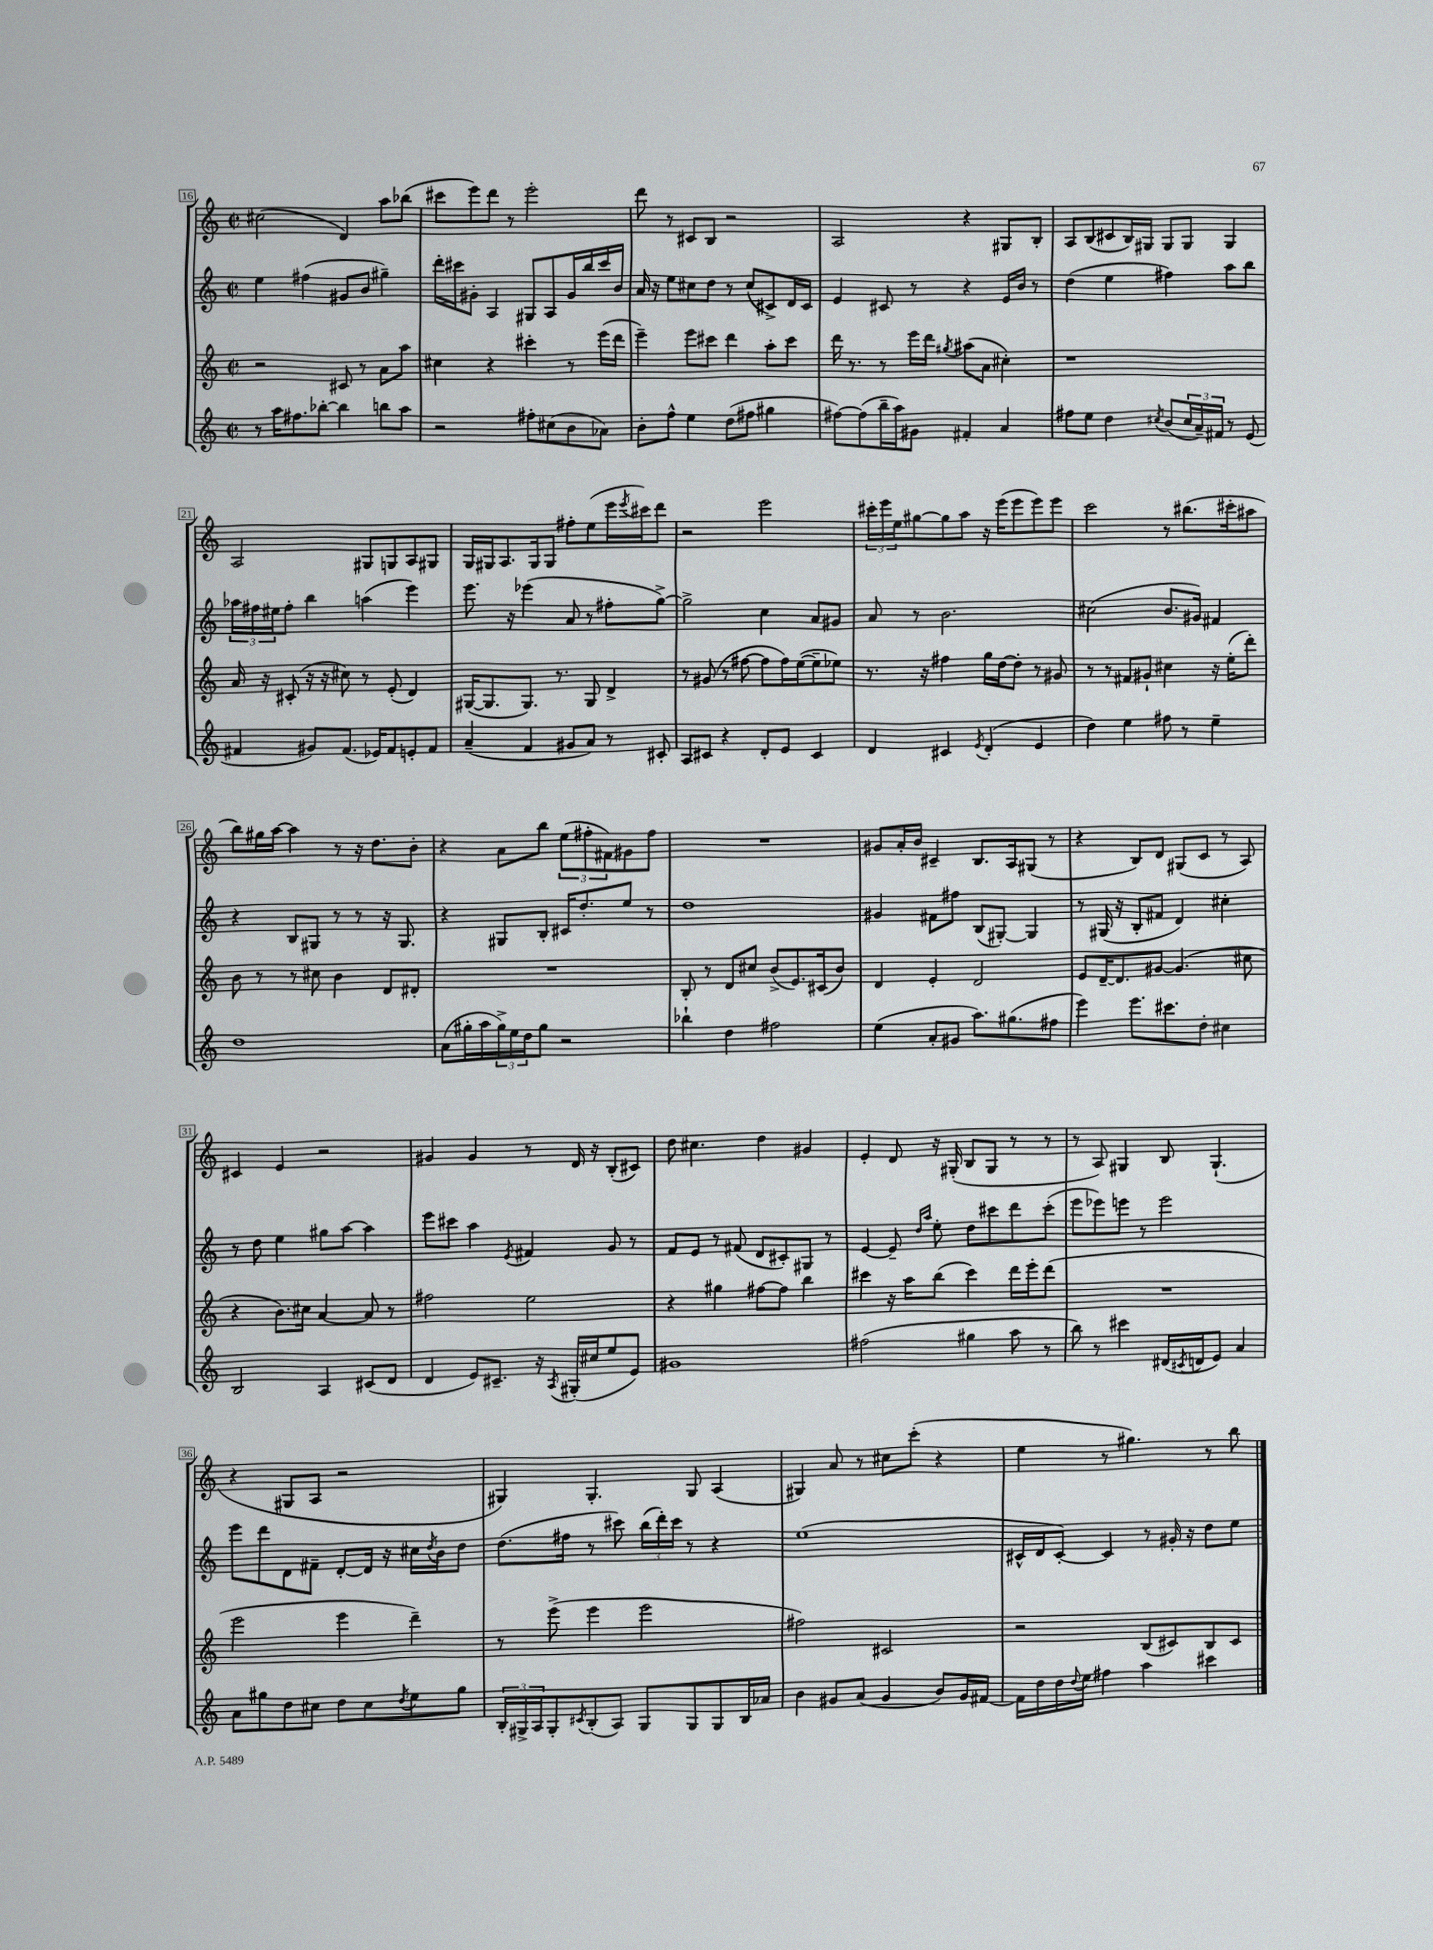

**kern	**kern	**kern	**kern
*part4	*part3	*part2	*part1
*staff4	*staff3	*staff2	*staff1
*clefG2	*clefG2	*clefG2	*clefG2
*k[]	*k[]	*k[]	*k[]
*M2/2	*M2/2	*M2/2	*M2/2
*met(c|)	*met(c|)	*met(c|)	*met(c|)
=16	=16	=16	=16
8r	2r	4ee\	(2cc#X\
16aa\KL	.	.	.
8.ff#X\	.	.	.
.	.	(4ff#X\	.
[8bb-X'\J	.	.	.
4bb-\]	8c#X/	8g#X/L	4d/)
.	8r	8b/J	.
8bbn\L	8a\L	4gg#X~\)	8aa\L
8aa\J	8aa\J	.	(8bb-X\J
=17	=17	=17	=17
2r	4cc#X\	16ddd'\LL	8ccc#X\L
.	.	16ccc#X\J	.
.	.	8g#X'\J	8eee\)
.	4r	4A/	8ddd\J
.	.	.	8r
8ff#X'\L	4ccc#X'\	8G#X/L	2eee'\
(8cc#X\	.	8A/	.
8b\	8r	16g#/L	.
.	.	16bb/	.
8a-X\J)	(16eee\LL	16ccc#/	.
.	16ddd\JJ	16b/JJ	.
=18	=18	=18	=18
8b'\L	4eee~\)	16a/	8ddd\
.	.	16r	.
8ff^^\J	.	8ee\L	8r
4ee\	8eee\L	8cc#X\	8c#X/L
.	8ccc#X\J	8dd\J	8B/J
(8dd\L	4ddd\	8r	2r
8ff#X\J	.	(8cc#/L	.
4gg#X\	8aa'\L	8c#X^/)	.
.	8ccc#\J	16d/L	.
.	.	16c#/JJ	.
=19	=19	=19	=19
[8ff#X\L)	16ddd\	4e/	2A/
.	8.r	.	.
(8ff#\]	.	.	.
16bb~\L	8r	8c#X/	.
16aa\J)	.	.	.
8g#X\J	16eee\LL	8r	.
.	16ddd\JJ	.	.
.	8qgg#X/	.	.
4f#X'/	(8aa#X\L	4r	4r
.	8a\J	.	.
4a/	4cc#X'\)	16e/LL	8G#X/L
.	.	16b/JJ	.
.	.	8r	8B'/J
=20	=20	=20	=20
8ff#X\L	1r	(4dd\	8A/L
8ee\J	.	.	(8B/
4dd\	.	4ee\	8c#X/
.	.	.	16B/L)
.	.	.	16G#X/JJ
8qcc#X/	.	.	.
(8b/L	.	4ff#X\)	8G#/L
24cc#/L	.	.	8G#/J
24a~/)	.	.	.
24f#X/JJ	.	.	.
8r	.	8aa\L	4G#/
(8e/	.	8bb\J	.
!!LO:LB:g=z
=21	=21	=21	=21
4f#X/	16a/	24aa-X\LL	2A/
.	.	24ff#X\	.
.	16r	.	.
.	.	24ee#X\J	.
.	(8c#X'/	8ff#'\J	.
8g#X/L)	16r	4bb\	.
.	16r	.	.
(8.f#/J	8cc#X\)	.	.
.	8r	(4aan\	8G#X/L
16e-X/KL)	.	.	.
8f#/	(8e'/	.	8Gn/
8en'/	4d/)	4eee\)	8A/
8f#/J	.	.	8G#X/J
=22	=22	=22	=22
(4a~/	([16G#X/KL	8.eee\	16G/LL
.	8.G#/]	.	16G#X/J
.	.	.	8.A/
.	.	16r	.
4f/	8.G#/J)	(4eee-X\	.
.	.	.	16G#/k
.	.	.	8G#/J
.	8.r	.	.
8g#X/L	.	8a/	8ff#X'\L
8a/J)	8G#/	8r	(8ee\
8r	4d^/	8ff#X'\L	16eee\L
.	.	.	8qeee/
.	.	.	16ccc#X\J)
8c#X'/	.	[8gg^\J)	8ddd\J
=23	=23	=23	=23
8A/L	8r	2gg^\]	2r
8c#X/J	(8g#X/	.	.
4r	8r	.	.
.	[8ff#X\	.	.
8d'/L	8ff#\L]	4cc\	2eee\
8e/J	16ff#\L)	.	.
.	([16ee\J	.	.
4c#/	8ee~\]	8a/L	.
.	8ee-X\J)	8g#X/J	.
=24	=24	=24	=24
4d/	8.r	8a/	24ccc#X'\LL
.	.	.	24eee\
.	.	.	24ee\J
.	.	8r	[8gg#X\
.	16r	.	.
4c#X/	4ff#X\	2.b\	8gg#\]
.	.	.	8aa\J
8qe/	.	.	.
(4d'/	16gg\LL	.	16r
.	[16dd\J	.	(16eee\KL
.	8dd'\J]	.	8eee\
4e/	8r	.	8eee\)
.	8g#X/	.	8eee\J
=25	=25	=25	=25
4dd\)	8r	(2cc#X\	2ccc\
.	8r	.	.
4ee\	8f#X/L	.	.
.	8g#X`/J	.	.
8ff#X\	4cc#X\	8.b/L	8r
8r	.	.	(8.bb#X\L
.	.	16g#X/Jk)	.
4ee~\	16r	4f#X/	.
.	(16ee'\KL	.	16ccc#X'\k
.	8ddd'\J)	.	8aa#X\J
!!LO:LB:g=z
=26	=26	=26	=26
1dd	8b\	4r	8bb\L)
.	8r	.	16gg#X\L
.	.	.	[16aa\JJ
.	8r	8B/L	4aa\]
.	8cc#X\	8G#X/J	.
.	4b\	8r	8r
.	.	8r	16r
.	.	.	8.dd\L
.	8d/L	16r	.
.	.	8.G#/	.
.	8d#X'/J	.	8b'\J
=27	=27	=27	=27
(8a\L	1r	4r	4r
16gg#X'\L	.	.	.
16aa\	.	.	.
24gg#^\)	.	8G#X/L	8a\L
24ee\	.	.	.
24dd\J	.	.	.
8gg#\J	.	8B'/J	8bb\J
2r	.	16c#X/KL	(12ee\L
.	.	8.dd'/	.
.	.	.	12ff#X'\
.	.	.	12f#X\)
.	.	8ee/J	8g#X\
.	.	8r	8ff#\J
=28	=28	=28	=28
4bb-X`\	8B'/	1dd	1r
.	8r	.	.
4dd\	8d/L	.	.
.	8cc#X/J	.	.
2ff#X\	(8b^/L	.	.
.	8.e/)	.	.
.	(16c#X/k	.	.
.	8b/J)	.	.
=29	=29	=29	=29
(4ee\	4d/	4g#X/	8g#X/L
.	.	.	16a'/L
.	.	.	16b/JJ
8a'/L	4e'/	8f#X\L	4c#X~/
8g#X/J	.	8ff#X\J	.
8.aa\L)	2d/	(8B/L	8.B/L
.	.	[8G#X'/J)	.
(8.gg#X\	.	.	16A/k
.	.	4G#/]	(8G#X/J
8ff#X\J	.	.	8r
=30	=30	=30	=30
4eee\)	8e/L	8r	4r
.	[16d~/K	(16G#X/	.
.	8.d/]	16r	.
8.eee\L	.	8B'/L	8B/L)
.	[8g#X/J	8f#X/J	8d/J
8.ccc#X\	.	.	.
.	(4.g#/]	4d/)	(8G#X/L
8dd'\J	.	.	8c/J
4cc#X\	.	4cc#X'\	8r
.	8cc#X\	.	8A/)
!!LO:LB:g=z
=31	=31	=31	=31
2B/	4r	8r	4c#X/
.	.	8dd\	.
.	8.b\L)	4ee\	4e/
.	16cc#X\Jk	.	.
4A/	[4a/	8gg#X\L	2r
.	.	[8aa\J	.
(8c#X/L	8a/]	4aa\]	.
8d/J	8r	.	.
=32	=32	=32	=32
4d/	2ff#X\	8eee\L	4g#X/
.	.	8ccc#X\J	.
8e/L)	.	4aa\	4g#/
8.c#X~/J	.	.	.
.	.	8qe/	.
.	2ee\	4f#X/	8r
16r	.	.	.
8qA/	.	.	.
(16G#X'/LL	.	.	16d/
16cc#X/J	.	.	16r
8ee/	.	8g/	(8B'/L
8e/J)	.	8r	8c#X/J)
=33	=33	=33	=33
1g#X	4r	8f/L	8dd\
.	.	8e/J	4.cc#X\
.	4gg#X\	8r	.
.	.	(8f#X/	.
.	[8ff#X\L	8d/L	4dd\
.	8ff#\J]	8c#X'/)	.
.	4bb\	8G#X/J	4g#X/
.	.	8r	.
=34	=34	=34	=34
(2ff#X\	4ccc#X\	[4e/	4e'/
.	16r	8e~/]	8d/
.	16aa\KL	.	.
.	.	16qqdd/LL	.
.	.	16qqaa/JJ	.
.	(8bb\J	8ee'\	16r
.	.	.	(16G#X'/
4gg#X\	4ccc#\)	8dd\L	8B/L
.	.	8ccc#X\	8G#/J
8aa\	16ddd\LL	8ddd\	8r
.	16eee'\J	.	.
8r	(8ddd\J	(8ccc#'\J	8r
=35	=35	=35	=35
8bb\)	1r	8eee\L	8r
8r	.	8eee-X\)	8A/)
4ccc#X\	.	8eeen\J	4G#X/
.	.	8r	.
(16d#X/LL	.	2eee\	8B/
8qc#X/	.	.	.
16dn/J	.	.	.
8e/J)	.	.	(4.G#`/
4a/	.	.	.
!!LO:LB:g=z
=36	=36	=36	=36
8a\L	2eee\	8eee\L	4r
8gg#X\	.	8ddd\	.
8dd\	.	8d\	8G#X/L
8cc#X\J	.	8f#X~\J	8A/J
8dd\L	4eee\	[8d'/L	2r
8cc#\	.	16d/Jk]	.
.	.	16r	.
8qdd/	.	.	.
8ee\	4ddd~\)	16cc#X\LL	.
.	.	8qdd/	.
.	.	16b\J	.
8gg#\J	.	8dd\J	.
=37	=37	=37	=37
24B'/LL	8r	(8.dd\L	4G#X/)
24G#X^/	.	.	.
24A/J	.	.	.
8G#'/	(8eee^\	.	.
.	.	16ff#X\Jk	.
8qc#X/	.	.	.
(8B'/	4eee\	8r	4.G#'/
8A/J)	.	8ccc#X\)	.
8G#/L	2eee\	(24bb\LL	.
.	.	24ddd'\)	.
.	.	24ccc#\JJ	.
8G#/	.	8r	8G#/
8G#/	.	4r	(4A/
16B/L	.	.	.
16a-X/JJ	.	.	.
=38	=38	=38	=38
4b\	2ff#X\)	(1ee	4G#X/)
8g#X/L	.	.	8a/
(8a/J	.	.	8r
4g#/	2c#X/	.	8cc#X\L
.	.	.	(8ccc'\J
8b/L)	.	.	4r
16g#/L	.	.	.
[16f#X/JJ	.	.	.
=39	=39	=39	=39
16f#\LL]	2r	16c#X^^/LL	4ee\
16dd\	.	16d/J	.
16dd\	.	[8c#'/J)	.
8qqdd/	.	.	.
16ee\JJ	.	.	.
4ff#X\	.	4c#/]	8r
.	.	.	4.gg#X\)
4aa\	(8B/L	8r	.
.	8c#X/)	16g#X'/	.
.	.	16r	.
4ccc#X\	8B/	8dd\L	8r
.	8c#/J	8ee\J	8bb\
==	==	==	==
*-	*-	*-	*-
